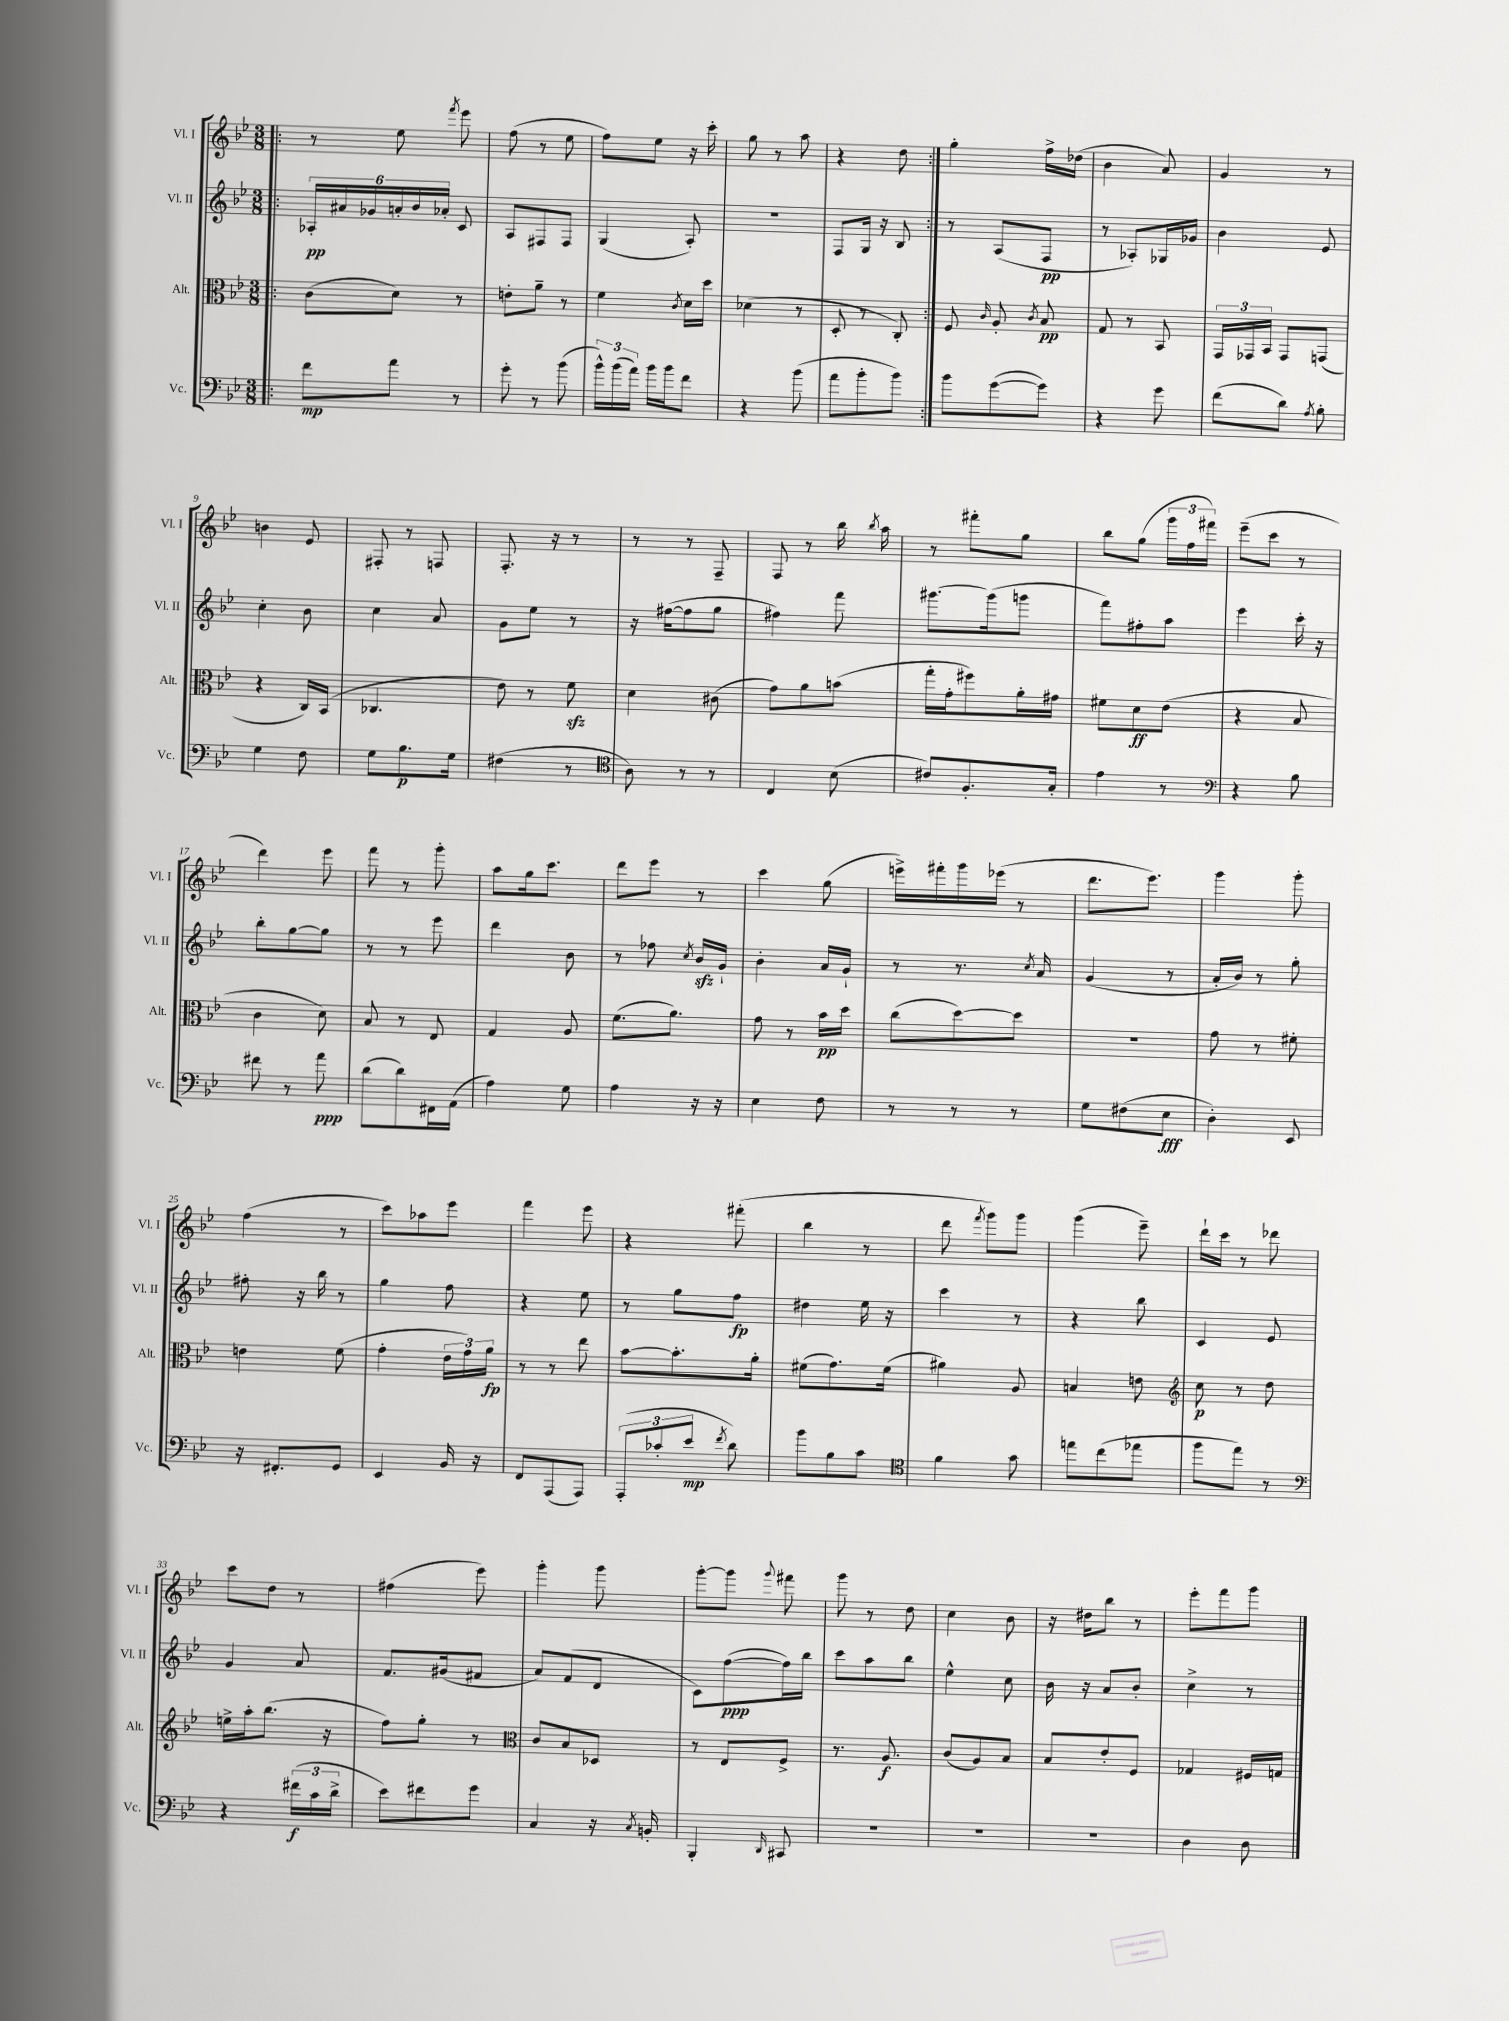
<<
\new StaffGroup <<
\new Staff = "s0" \with { instrumentName = "Vl. I" shortInstrumentName = "Vl. I" } {
    \clef treble \key bes \major \numericTimeSignature \time 3/8
    \autoBeamOff \repeat volta 2 { \bar ".|:" r8 ees''8 \acciaccatura { f'''8 } ees'''8 |
    f''8( r8 ees''8 |
    f''8[) ees''8] r16 c'''16-. |
    g''8 r8 a''8 |
    r4 d''8 | }
    g''4-. f''16[-> des''16]( |
    bes'4 a'8) |
    g'4 r8 |
    b'4 ees'8 |
    fis8-. r8 f8 |
    f8.-. r16 r8 |
    r8 r8 f8-- |
    f8 r8 bes''16 \acciaccatura { bes''8 } a''16 |
    r8 fis'''8[-. g''8] |
    bes''8[ g''8]( \tuplet 3/2 { g'''16[ f''16 fis'''16]) } |
    ees'''8[--( c'''8] r8 |
    d'''4) ees'''8 |
    f'''8 r8 g'''8-. |
    a''8[ g''16 c'''8.] |
    d'''8[ ees'''8] r8 |
    c'''4 g''8( |
    e'''16[->) fis'''16-. g'''16 ees'''16]( r8 |
    d'''8.[ ees'''8.]) |
    g'''4 g'''8-. |
    f''4( r8 |
    c'''8[) aes''8 ees'''8] |
    f'''4 ees'''8 |
    r4 fis'''8-.( |
    bes''4 r8 |
    d'''8 \acciaccatura { f'''8 } g'''8[) g'''8] |
    g'''4( ees'''8--) |
    d'''16[-! c'''16] r8 des'''8 |
    c'''8[ d''8] r8 |
    fis''4( ees'''8) |
    g'''4-. g'''8 |
    g'''8[~-. g'''8] \appoggiatura { g'''8 } fis'''8 |
    g'''8 r8 d''8 |
    c''4 bes'8 |
    r16 dis''16[ bes''8] r8 |
    ees'''8[-. f'''8 g'''8] \bar "|." |
}
\new Staff = "s1" \with { instrumentName = "Vl. II" shortInstrumentName = "Vl. II" } {
    \clef treble \key bes \major \numericTimeSignature \time 3/8
    \autoBeamOff \repeat volta 2 { \bar ".|:" \tuplet 6/4 { aes16[-.\pp ais'16 ges'16 a'16-. bes'16 aes'16]-. } c'8 |
    a8[ fis8 fis8] |
    g4( a8-.) |
    R4. |
    f8[ g16] r16 bes8 | }
    r8 a8[( f8]\pp |
    r8 aes8[-.) ges16 ges'16] |
    bes'4 ees'8 |
    c''4-. bes'8 |
    c''4 a'8 |
    g'8[ ees''8] r8 |
    r16 fis''16[~( fis''8 g''8] |
    fis''4) f'''8 |
    gis'''8.[~ gis'''16( g'''8] |
    f'''8[) fis''8-. a''8] |
    ees'''4 c'''16-. r16 |
    bes''8[-. g''8~ g''8] |
    r8 r8 ees'''8 |
    d'''4 bes'8 |
    r8 fes''8 \acciaccatura { c''8 } bes'16[\sfz g'16]-! |
    bes'4-. a'16[ g'16]-! |
    r8 r8. \acciaccatura { c''8 } a'16 |
    g'4( r8 |
    a'16[-. bes'16]) r8 g''8-. |
    fis''8-. r16 bes''16 r8 |
    g''4 f''8 |
    r4 ees''8 |
    r8 g''8[ f''8]\fp |
    dis''4 ees''16 r16 |
    c'''4 r8 |
    r4 bes''8 |
    c'4 ees'8 |
    g'4 a'8 |
    f'8.[ gis'16( fis'8] |
    a'8[) f'8( d'8] |
    c'8[) f''8~\ppp( f''16) bes''16] |
    c'''8[ a''8 bes''8] |
    ees''4-^ c''8 |
    bes'16 r16 a'8[ bes'8]-. |
    c''4-> r8 \bar "|." |
}
\new Staff = "s2" \with { instrumentName = "Alt." shortInstrumentName = "Alt." } {
    \clef alto \key bes \major \numericTimeSignature \time 3/8
    \autoBeamOff \repeat volta 2 { \bar ".|:" c'8[( d'8]) r8 |
    e'8[-. a'8]-- r8 |
    f'4 \acciaccatura { c'8 } d'16[ d''16] |
    des'4( r8 |
    d8-. r8 c8-.) | }
    f8 \grace { c'16 } a8-. \acciaccatura { c'8 } bes8\pp |
    g8 r8 bes,8 |
    \tuplet 3/2 { g,16[ ges,16 bes,16] } ges,8[ g,8]( |
    r4 c16[) bes,16]( |
    ces4. |
    ees'8) r8 f'8\sfz |
    d'4 cis'8( |
    g'8[) a'8 b'8]( |
    g''16[-. g'16-. fis''8) a'16-. gis'16] |
    fis'8[ d'8\ff ees'8]( |
    r4 bes8 |
    c'4 d'8) |
    bes8 r8 ees8 |
    g4 a8 |
    f'8.[( a'8.]) |
    g'8 r8 bes'16[\pp d''16] |
    c''8[( d''8~) d''8] |
    R4. |
    g'8 r8 fis'8-. |
    e'4 f'8( |
    g'4-. \tuplet 3/2 { ees'16[ g'16) a'16]\fp } |
    r8 r8 ees''8 |
    bes'8[~ bes'8.-. a'16]-. |
    fis'8[( g'8.) fis'16]( |
    ais'4) a8 |
    b4 e'8 |
    \clef treble c''8\p r8 d''8 |
    e''16[-> a''16-. bes''8.]( r16 |
    f''8[) g''8]-. r8 |
    \clef alto c'8[ bes8 des8] |
    r8 ees8[ f8]-> |
    r8. a8.\f |
    c'8[( a8) bes8] |
    bes8[ ees'8-. f8] |
    ges4 fis16[ g16] \bar "|." |
}
\new Staff = "s3" \with { instrumentName = "Vc." shortInstrumentName = "Vc." } {
    \clef bass \key bes \major \numericTimeSignature \time 3/8
    \autoBeamOff \repeat volta 2 { \bar ".|:" f'8[\mp a'8] r8 |
    g'8-. r8 bes'8( |
    \tuplet 3/2 { bes'16[-^) bes'16( a'16]) } bes'16[ bes'16 f'8] |
    r4 bes'8( |
    a'8[ bes'8-. bes'8]) | }
    bes'8[ g'8~( g'8]) |
    r4 g'8 |
    f'8[( d'8]) \acciaccatura { a8 } bes8-. |
    g4 f8 |
    g8[ bes8.\p g16] |
    fis4( r8 |
    \clef tenor a8) r8 r8 |
    c4 bes8( |
    cis'8[) f8.-. g16]-. |
    ees'4 r8 |
    \clef bass r4 bes8 |
    fis'8 r8 a'8\ppp |
    d'8[( d'8) fis,16 a,16]( |
    a4) g8 |
    a4 r16 r16 |
    ees4 f8 |
    r8 r8 r8 |
    g8[ fis8( ees8]\fff |
    d4-.) ees,8 |
    r16 fis,8.[-. g,8] |
    ees,4 bes,16 r16 |
    f,8[ a,,8( a,,8]) |
    \tuplet 3/2 { a,,8[-.( ces'8-. ees'8]\mp } \acciaccatura { f'8 } d'8) |
    bes'8[ bes8 c'8] |
    \clef tenor f'4 g'8 |
    e''8[ c''8( ees''8] |
    f''8[ ees''8]) r8 |
    \clef bass r4 \tuplet 3/2 { fis'16[\f( c'16 d'16]-> } |
    ees'8[) fis'8 g'8] |
    c4 r16 \acciaccatura { c8 } b,16-. |
    bes,,4-. \grace { d,16 } cis,8 |
    R4. |
    R4. |
    R4. |
    d4 d8 \bar "|." |
}
>>
>>
